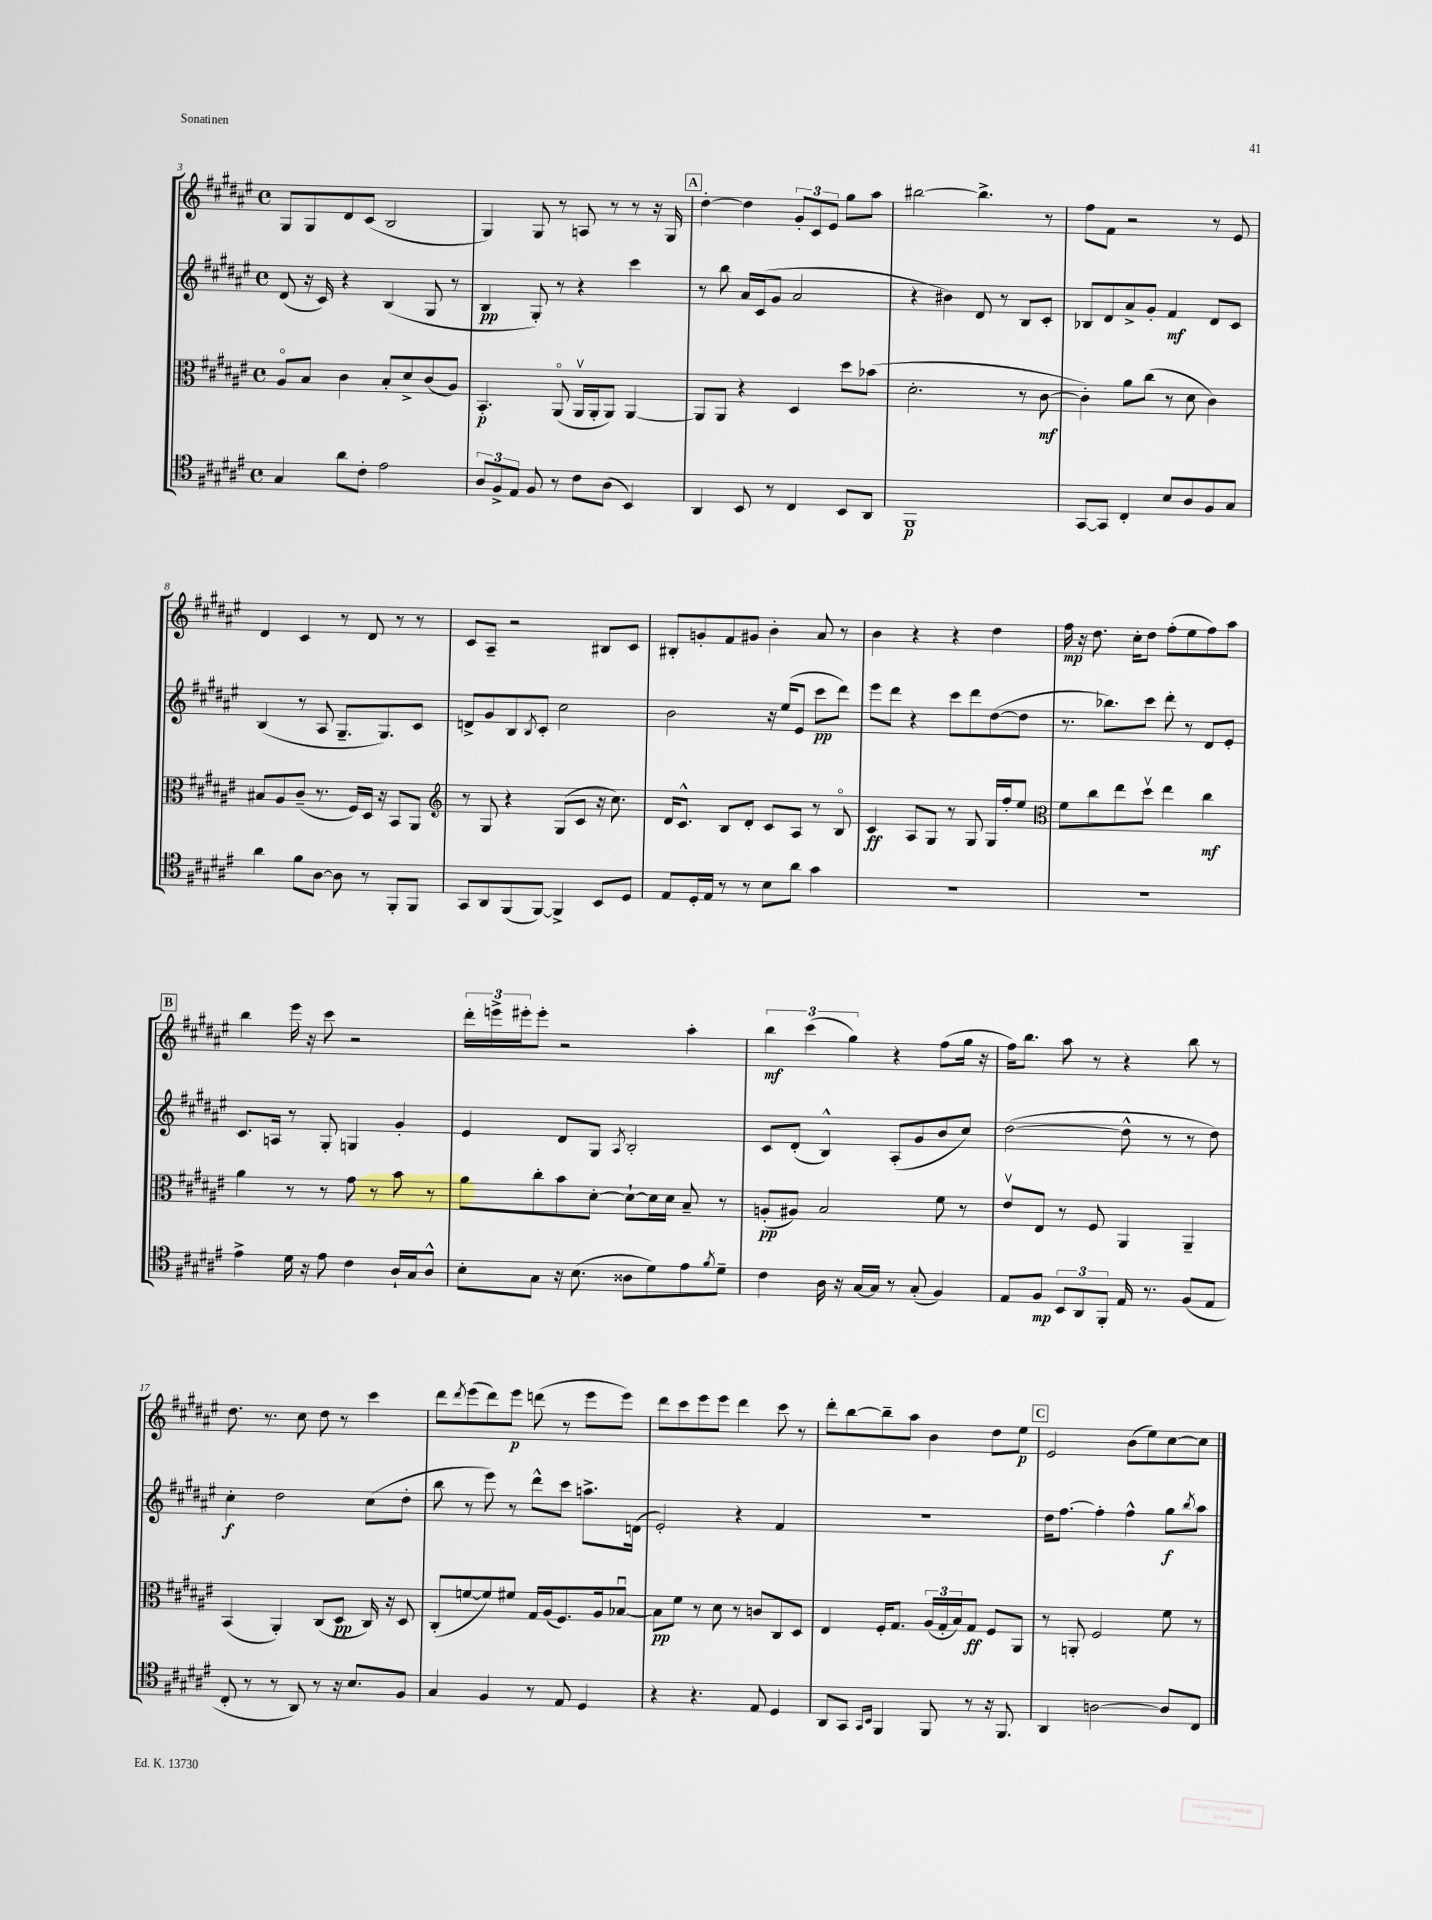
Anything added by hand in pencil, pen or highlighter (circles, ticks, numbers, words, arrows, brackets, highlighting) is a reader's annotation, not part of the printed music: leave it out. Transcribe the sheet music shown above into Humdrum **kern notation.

**kern	**dynam	**kern	**dynam	**kern	**dynam	**kern	**dynam
*part4	*part4	*part3	*part3	*part2	*part2	*part1	*part1
*staff4	*staff4	*staff3	*staff3	*staff2	*staff2	*staff1	*staff1
*clefC4	*	*clefC3	*	*clefG2	*	*clefG2	*
*k[f#c#g#d#a#e#]	*	*k[f#c#g#d#a#e#]	*	*k[f#c#g#d#a#e#]	*	*k[f#c#g#d#a#e#]	*
*M4/4	*	*M4/4	*	*M4/4	*	*M4/4	*
*met(c)	*	*met(c)	*	*met(c)	*	*met(c)	*
=3	=3	=3	=3	=3	=3	=3	=3
4G#/	.	8A#/L	.	(8d#/	.	8G#/L	.
.	.	8B/J	.	16r	.	8G#/	.
.	.	.	.	16c#/)	.	.	.
8a#\L	.	4c#\	.	4r	.	8d#/	.
8c#'\J	.	.	.	.	.	(8c#/J	.
2e#\	.	8B'/L	.	(4B/	.	2B/	.
.	.	8d#^/	.	.	.	.	.
.	.	(8c#/	.	8G#/	.	.	.
.	.	8A#/J)	.	8r	.	.	.
=4	=4	=4	=4	=4	=4	=4	=4
12A#/L	.	4.BB'/	p	4B/	pp	4G#/)	.
12F#^/	.	.	.	.	.	.	.
12E#/J	.	.	.	.	.	.	.
8F#/	.	.	.	8G#'/)	.	8G#/	.
8r	.	(8AA#/	.	8r	.	8r	.
8c#\L	.	16AA#v/LL	.	4r	.	8An/	.
.	.	16AA#'/J	.	.	.	.	.
(8A#\J	.	8AA#/J)	.	.	.	8r	.
4BB/)	.	[4AA#/	.	4ccc#\	.	8r	.
.	.	.	.	.	.	16r	.
.	.	.	.	.	.	16G#/	.
!!LO:REH:place=s1:t=A
=5	=5	=5	=5	=5	=5	=5	=5
4AA#/	.	8AA#/L]	.	8r	.	[4dd#'\	.
.	.	8AA#/J	.	8bb\	.	.	.
8BB/	.	4r	.	16a#/LL	.	4dd#\]	.
.	.	.	.	(16c#/J	.	.	.
8r	.	.	.	8g#/J	.	.	.
4C#/	.	4D#/	.	2a#/	.	12g#'/L	.
.	.	.	.	.	.	12c#/	.
.	.	.	.	.	.	12e#/J	.
8BB/L	.	8dd#\L	.	.	.	8gg#\L	.
8AA#/J	.	(8b-X\J	.	.	.	8aa#\J	.
=6	=6	=6	=6	=6	=6	=6	=6
1FF#	p	2.d#'\	.	4r	.	[2bb#X\	.
.	.	.	.	4b#X\)	.	.	.
.	.	.	.	8d#/	.	4.bb#^\]	.
.	.	.	.	8r	.	.	.
.	.	8r	.	8B/L	.	.	.
.	.	[8c#\	mf	8c#'/J	.	8r	.
=7	=7	=7	=7	=7	=7	=7	=7
[8GG#/L	.	4c#'\])	.	8B-X/L	.	8ff#\L	.
8GG#/J]	.	.	.	8d#/	.	8f#\J	.
4C#'/	.	8a#\L	.	8a#^/	.	2r	.
.	.	(8cc#\J	.	8g#'/J	.	.	.
8B/L	.	8r	.	4f#/	mf	.	.
8A#/	.	8d#\	.	.	.	.	.
8F#/	.	4c#\)	.	8d#/L	.	8r	.
8G#/J	.	.	.	8c#/J	.	8e#/	.
!!LO:LB:g=z
=8	=8	=8	=8	=8	=8	=8	=8
4a#\	.	8B#X/L	.	(4B/	.	4d#/	.
.	.	8A#/	.	.	.	.	.
8f#\L	.	(8c#~/J	.	8r	.	4c#/	.
[8A#\J	.	8.r	.	8A#/	.	.	.
8A#\]	.	.	.	8.G#~/L	.	8r	.
.	.	16F#/LL)	.	.	.	.	.
8r	.	16D#/JJ	.	.	.	8d#/	.
.	.	16r	.	8.G#/)	.	.	.
8FF#'/L	.	8BB/L	.	.	.	8r	.
8FF#/J	.	8AA#/J	.	8c#/J	.	8r	.
=9	=9	=9	=9	=9	=9	=9	=9
*	*	*clefG2	*	*	*	*	*
8GG#/L	.	8r	.	8dn^/L	.	8c#/L	.
8AA#/	.	8G#/	.	8g#/	.	8A#~/J	.
(8FF#/	.	4r	.	8B/	.	2r	.
.	.	.	.	8qB/	.	.	.
[8FF#/J)	.	.	.	8c#'/J	.	.	.
4FF#^/]	.	(8G#/L	.	2cc#\	.	.	.
.	.	8c#/J	.	.	.	.	.
8BB/L	.	16r	.	.	.	8B#X/L	.
.	.	8.cc#\)	.	.	.	.	.
8D#/J	.	.	.	.	.	8c#/J	.
=10	=10	=10	=10	=10	=10	=10	=10
8E#/L	.	16d#/KL	.	2b\	.	8B#X'/L	.
.	.	8.c#^^/J	.	.	.	.	.
16D#'/L	.	.	.	.	.	8gn'/	.
16E#/JJ	.	.	.	.	.	.	.
8r	.	8B/L	.	.	.	8f#/	.
8r	.	8d#'/J	.	.	.	8g#X/J	.
8B\L	.	8c#/L	.	16r	.	4b'\	.
.	.	.	.	(16ee#/KL	.	.	.
8a#\J	.	8A#/J	.	8e#/J	.	.	.
4g#\	.	8r	.	8ccc#\L	pp	8a#/	.
.	.	8B/	.	8ddd#\J)	.	8r	.
=11	=11	=11	=11	=11	=11	=11	=11
1r	.	4c#/	ff	8eee#\L	.	4b\	.
.	.	.	.	8ddd#\J	.	.	.
.	.	8A#/L	.	4r	.	4r	.
.	.	8G#/J	.	.	.	.	.
.	.	8r	.	8ccc#\L	.	4r	.
.	.	8G#/	.	8ddd#\	.	.	.
.	.	16G#/LL	.	([8dd#\	.	4dd#\	.
.	.	16ff#'/J	.	.	.	.	.
.	.	8ee#/J	.	8dd#\J]	.	.	.
=12	=12	=12	=12	=12	=12	=12	=12
*	*	*clefC3	*	*	*	*	*
1r	.	8f#\L	.	8.r	.	16ff#\	mp
.	.	.	.	.	.	16r	.
.	.	8cc#\	.	.	.	8.dd#\	.
.	.	.	.	8.bb-X\L)	.	.	.
.	.	8ee#\	.	.	.	.	.
.	.	.	.	.	.	16cc#'\KL	.
.	.	8dd#v\J	.	8ccc#\J	.	8dd#\J	.
.	.	4ee#\	.	8ddd#'\	.	(8ff#'\L	.
.	.	.	.	8r	.	8ee#\	.
.	.	4cc#\	mf	8d#/L	.	8ff#\)	.
.	.	.	.	8e#'/J	.	8aa#\J	.
!!LO:LB:g=z
!!LO:REH:place=s1:t=B
=13	=13	=13	=13	=13	=13	=13	=13
4e#^\	.	4a#\	.	8.c#/L	.	4bb\	.
.	.	.	.	16An/Jk	.	.	.
16d#\	.	8r	.	8r	.	16eee#\	.
16r	.	.	.	.	.	16r	.
8e#\	.	8r	.	8G#'/	.	8ccc#\	.
4c#\	.	8g#\	.	4Gn/	.	2r	.
.	.	8r	.	.	.	.	.
16A#`/LL	.	8b\	.	4g#'/	.	.	.
16G#/J	.	.	.	.	.	.	.
8A#^^/J	.	8r	.	.	.	.	.
=14	=14	=14	=14	=14	=14	=14	=14
8B'\L	.	8a#\L	.	4e#/	.	24ddd#'\LL	.
.	.	.	.	.	.	24eeen^\	.
.	.	.	.	.	.	24eee#X'\J	.
8G#\J	.	8cc#'\	.	.	.	8eee#'\J	.
16r	.	8b\	.	8d#/L	.	2r	.
(8.B\	.	.	.	.	.	.	.
.	.	[8d#'\J	.	8G#/J	.	.	.
.	.	.	.	8qA#/	.	.	.
8A##X\L	.	8d#`\L_	.	2B'/	.	.	.
8d#\)	.	16d#\L]	.	.	.	.	.
.	.	16d#\JJ	.	.	.	.	.
8e#\	.	8B~/	.	.	.	4aa#'\	.
8qf#/	.	.	.	.	.	.	.
8d#~\J	.	8r	.	.	.	.	.
=15	=15	=15	=15	=15	=15	=15	=15
4c#\	.	(8An'/L	pp	8c#/L	.	6bb\	mf
.	.	8A#X/J)	.	(8d#'/J	.	.	.
.	.	.	.	.	.	(6ccc#\	.
16A#\	.	2B/	.	4B^^/)	.	.	.
16r	.	.	.	.	.	.	.
.	.	.	.	.	.	6gg#\)	.
[16G#/LL	.	.	.	.	.	.	.
16G#/JJ]	.	.	.	.	.	.	.
8r	.	.	.	(8A#'/L	.	4r	.
(8G#'/	.	.	.	8g#/	.	.	.
4F#/)	.	8f#\	.	8b/	.	(8ff#\L	.
.	.	8r	.	8cc#/J)	.	16gg#\Jk	.
.	.	.	.	.	.	16r	.
=16	=16	=16	=16	=16	=16	=16	=16
8E#/L	.	8e#v/L	.	([2dd#\	.	16ff#\KL)	.
.	.	.	.	.	.	8.bb\J	.
8F#/J	mp	8E#/J	.	.	.	.	.
12BB/L	.	8r	.	.	.	8aa#\	.
12AA#/	.	.	.	.	.	.	.
.	.	8F#/	.	.	.	8r	.
12FF#'/J	.	.	.	.	.	.	.
16E#/	.	4AA#/	.	8dd#^^\]	.	4r	.
8.r	.	.	.	.	.	.	.
.	.	.	.	8r	.	.	.
(8F#/L	.	4AA#~/	.	8r	.	8bb\	.
8E#/J	.	.	.	8dd#\)	.	8r	.
!!LO:LB:g=z
=17	=17	=17	=17	=17	=17	=17	=17
8C#'/	.	(4BB/	.	4cc#'\	f	8.dd#\	.
8r	.	.	.	.	.	.	.
.	.	.	.	.	.	8.r	.
8r	.	4AA#'/)	.	2dd#\	.	.	.
8AA#/)	.	.	.	.	.	8cc#\	.
8r	.	(8C#/L	.	.	.	8dd#\	.
16r	.	8D#/J	pp	.	.	8r	.
8.B/L	.	.	.	.	.	.	.
.	.	16C#/)	.	(8cc#\L	.	4ccc#\	.
.	.	16r	.	.	.	.	.
8F#/J	.	8D#/	.	8dd#'\J	.	.	.
=18	=18	=18	=18	=18	=18	=18	=18
4G#/	.	(8C#'/L	.	8bb\	.	8ddd#\L	.
.	.	.	.	.	.	8qddd#/	.
.	.	[8fn/	.	8r	.	(8eee#\	.
4F#/	.	8f/])	.	8eee#\)	.	8ddd#\)	.
.	.	8f#X/J	.	8r	.	8eee#\J	p
8r	.	16G#/LL	.	8ddd#^^\L	.	(8dddn\	.
.	.	(16A#/J	.	.	.	.	.
8E#/	.	8.F#/)	.	8ccc#\J	.	8r	.
4D#/	.	.	.	8.aan^\L	.	8eee#\L	.
.	.	16A#/k	.	.	.	.	.
.	.	[8B-Xu/J	.	.	.	8eee#\J)	.
.	.	.	.	(16dn\Jk	.	.	.
=19	=19	=19	=19	=19	=19	=19	=19
4r	.	8B-\L]	pp	2e#'/)	.	8ddd#\L	.
.	.	8f#\J	.	.	.	8ccc#\	.
4.r	.	8r	.	.	.	8eee#\	.
.	.	8d#\	.	.	.	8eee#\J	.
.	.	8r	.	4r	.	4ddd#\	.
8E#/	.	8cn/L	.	.	.	.	.
4D#/	.	8C#/	.	4f#/	.	8ccc#\	.
.	.	8D#/J	.	.	.	8r	.
=20	=20	=20	=20	=20	=20	=20	=20
8AA#/L	.	4E#/	.	1r	.	8ddd#'\L	.
8GG#/J	.	.	.	.	.	[8bb\	.
16qqGG#/LL	.	.	.	.	.	.	.
16qqBB/JJ	.	.	.	.	.	.	.
4FF#/	.	16F#'/KL	.	.	.	8bb~\]	.
.	.	8.G#/J	.	.	.	.	.
.	.	.	.	.	.	8aa#\J	.
8FF#/	.	(24A#/LL	.	.	.	4b\	.
.	.	24G#'/	.	.	.	.	.
.	.	24B/J)	.	.	.	.	.
8r	.	8G#/J	ff	.	.	.	.
16r	.	8F#/L	.	.	.	8dd#\L	.
8.FF#/	.	.	.	.	.	.	.
.	.	8AA#/J	.	.	.	8ee#\J	p
!!LO:REH:place=s1:t=C
=21	=21	=21	=21	=21	=21	=21	=21
4AA#/	.	8r	.	16dd#\KL	.	2e#/	.
.	.	.	.	[8.ff#\J	.	.	.
.	.	8AAn'/	.	.	.	.	.
[2An\	.	2F#/	.	4ff#'\]	.	.	.
.	.	.	.	4ff#^^\	.	(8b\L	.
.	.	.	.	.	.	8ee#\)	.
8A/L]	.	8f#\	.	8gg#\L	f	[8cc#\	.
.	.	.	.	8qbb/	.	.	.
8C#/J	.	8r	.	8aa#\J	.	8cc#\J]	.
==	==	==	==	==	==	==	==
*-	*-	*-	*-	*-	*-	*-	*-
